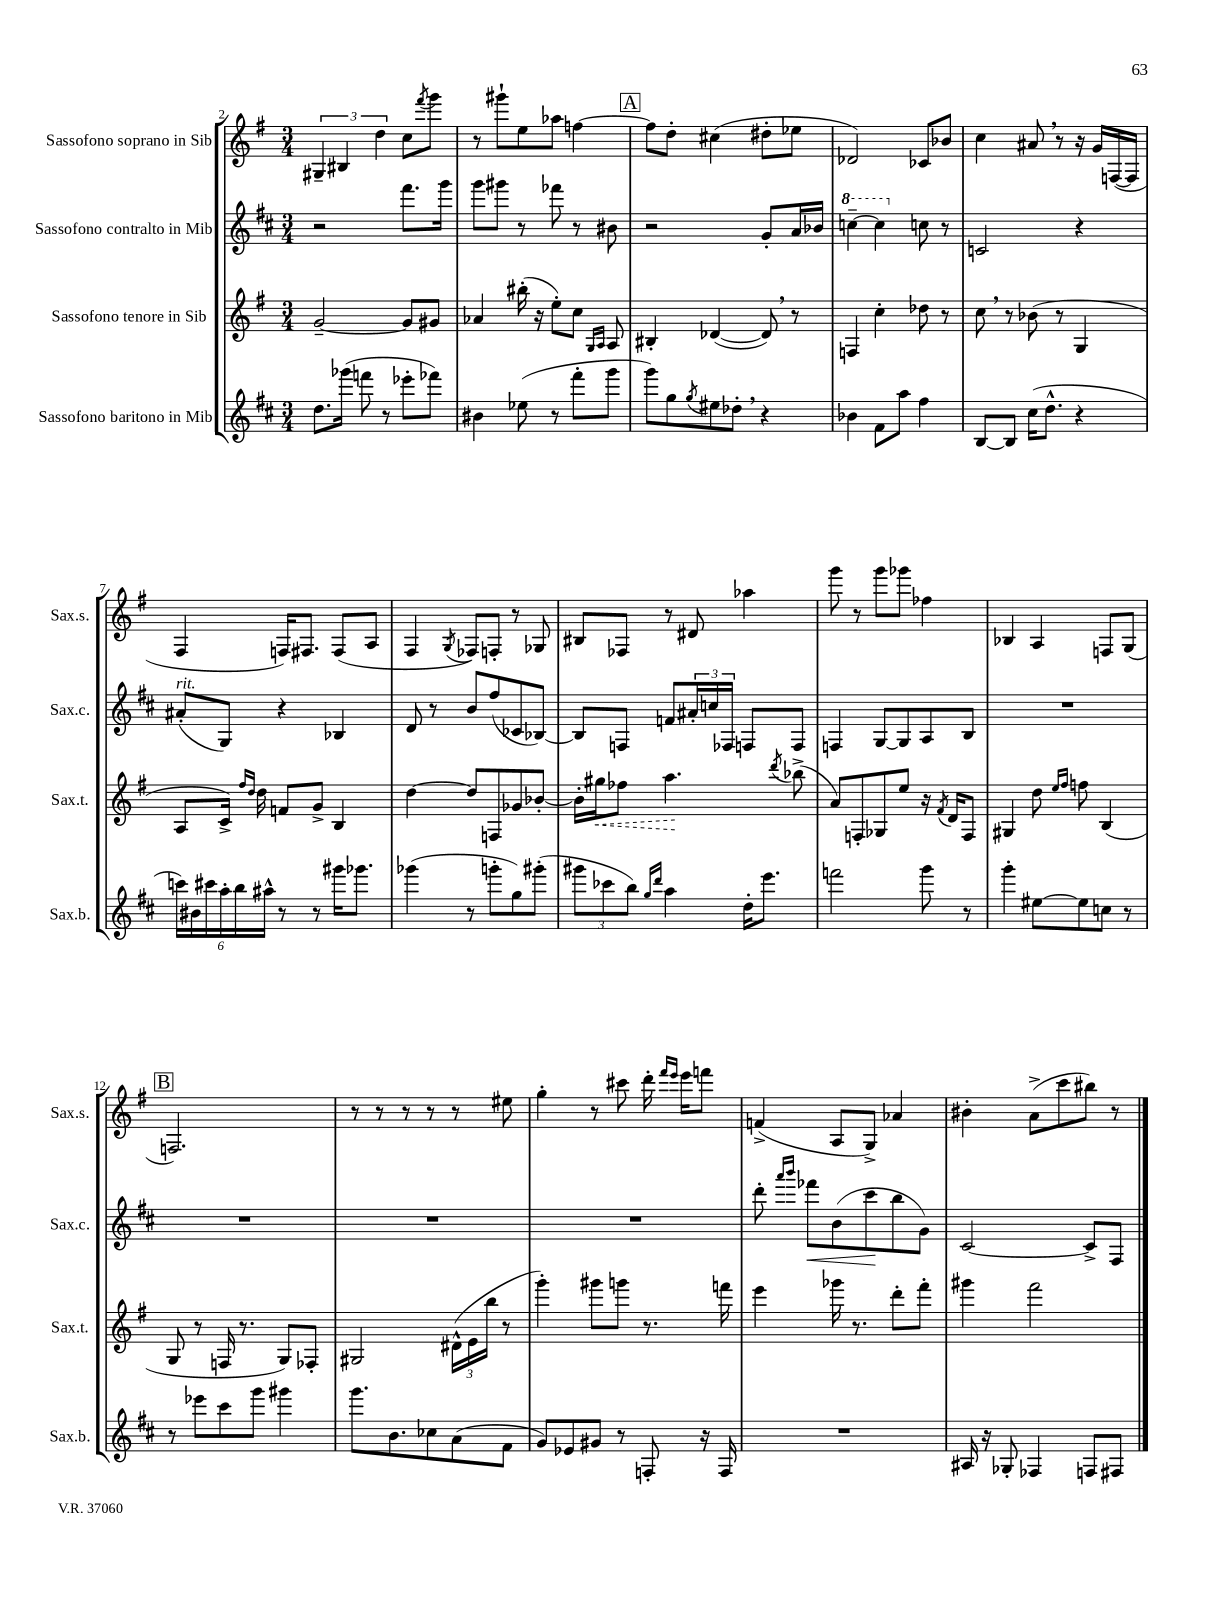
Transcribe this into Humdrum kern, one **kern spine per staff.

**kern	**kern	**kern	**kern
*staff4	*staff3	*staff2	*staff1
*clefG2	*clefG2	*clefG2	*clefG2
*k[f#c#]	*k[f#]	*k[f#c#]	*k[f#]
*M3/4	*M3/4	*M3/4	*M3/4
8.dd	[2g~	2r	6G#~
.	.	.	6B#
(16ggg-	.	.	.
8fff	.	.	.
.	.	.	6dd
8r	.	.	.
8eee-'	8g]	8.fff#	8cc
.	.	.	8qfff#
8fff-)	8g#	.	8ggg
.	.	16ggg	.
=	=	=	=
4b#	4a-	8ggg	8r
.	.	8ggg#	8ggg#`
(8ee-	(16bb#'	8r	8ee
.	16r	.	.
8r	8ee')	8fff-	8aa-
8fff#'	8cc	8r	[4ff
.	16qqG	.	.
.	16qqA	.	.
8ggg	8A	8b#	.
=	=	=	=
8ggg)	4B#'	2r	8ff]
8gg	.	.	8dd'
8qgg	.	.	.
8ee#	([4d-	.	(4cc#
8dd-'	.	.	.
4r	8d-])	8g'	8dd#'
.	8r	16a	8ee-
.	.	16b-	.
=	=	=	=
4b-	4F	[4ccc~	2d-)
8f#	4cc'	4ccc]	.
8aa	.	.	.
4ff#	8dd-	8cc	8c-
.	8r	8r	8b-
=	=	=	=
[8B	8cc	2c	4cc
8B]	8r	.	.
(16cc#	(8b-	.	8a#
8.dd^^	.	.	.
.	8r	.	8r
4r	4G	4r	16r
.	.	.	16g
.	.	.	([16F
.	.	.	16F]
=	=	=	=
24ccc)	8A	(8a#'	4F#
24b#	.	.	.
24ccc#	.	.	.
24aa'	16c^)	8G)	.
24bb	.	.	.
.	16qqff#	.	.
.	16qqdd	.	.
.	16dd	.	.
24aa#^^	.	.	.
8r	8f	4r	16F)
.	.	.	8.F#
8r	8g^	.	.
16ggg#	4B	4B-	(8F#
8.ggg-	.	.	.
.	.	.	8A
=	=	=	=
(4ggg-	[4dd	8d	4F#
.	.	8r	.
.	.	.	8qG
8r	8dd]	8b	8F-)
8ggg'	8F	(8ff#	8F'
8gg)	8g-	8c-	8r
(8ggg#'	[8b-'	[8B-)	8G-
=	=	=	=
12ggg#	16b-']	8B-]	8B#
.	16gg#	.	.
12ccc-	.	.	.
.	8ff-	8F	8F-
12bb)	.	.	.
16qqgg	.	.	.
16qqddd	.	.	.
4aa	4.aa	8f	8r
.	.	24a#'	8d#
.	.	24cc	.
.	.	24F-	.
16dd'	.	8F	4aa-
8.eee	.	.	.
.	8qddd	.	.
.	(8bb-^	8F	.
=	=	=	=
2fff	8a)	4F	8ggg
.	8F'	.	8r
.	8G-	[8G	8ggg
.	8ee	8G]	8ggg-
8ggg	16r	8A	4ff-
.	8qf#	.	.
.	16d	.	.
8r	8F	8B	.
=	=	=	=
4ggg'	4G#	2.r	4B-
[8ee#	8dd	.	4A
.	16qqee	.	.
.	16qqff#	.	.
8ee#]	8ff	.	.
8cc	(4B	.	8F
8r	.	.	(8G
=	=	=	=
8r	8G	2.r	2.F)
8eee-	8r	.	.
8ccc#	16F	.	.
.	8.r	.	.
8ggg	.	.	.
4ggg#	8G)	.	.
.	8F-'	.	.
=	=	=	=
8.ggg	2G#	2.r	8r
.	.	.	8r
8.b	.	.	.
.	.	.	8r
8cc-	.	.	8r
(8a	(24d#^^	.	8r
.	24e	.	.
.	24bb	.	.
8f#	8r	.	8ee#
=	=	=	=
8g)	4ggg')	2.r	4gg'
8e-	.	.	.
8g#	8ggg#	.	8r
8r	8ggg	.	8ccc#
8F'	8.r	.	16ddd'
.	.	.	16qqfff#
.	.	.	16qqeee
.	.	.	16eee
16r	.	.	8fff
16F	16fff	.	.
=	=	=	=
2.r	4eee	8ddd'	(4f^
.	.	16qqaaa	.
.	.	16qqbbb	.
.	.	8fff-	.
.	16ggg-	(8b	8A
.	8.r	.	.
.	.	8ccc#	8G^)
.	8ddd'	8bb	4a-
.	8fff#'	8g)	.
=	=	=	=
16A#	4ggg#	[2c#	4b#'
16r	.	.	.
8G-'	.	.	.
4F-	2fff#	.	(8a^
.	.	.	8ccc
8F	.	8c#^]	8bb#)
8F#	.	8F#	8r
==	==	==	==
*-	*-	*-	*-
